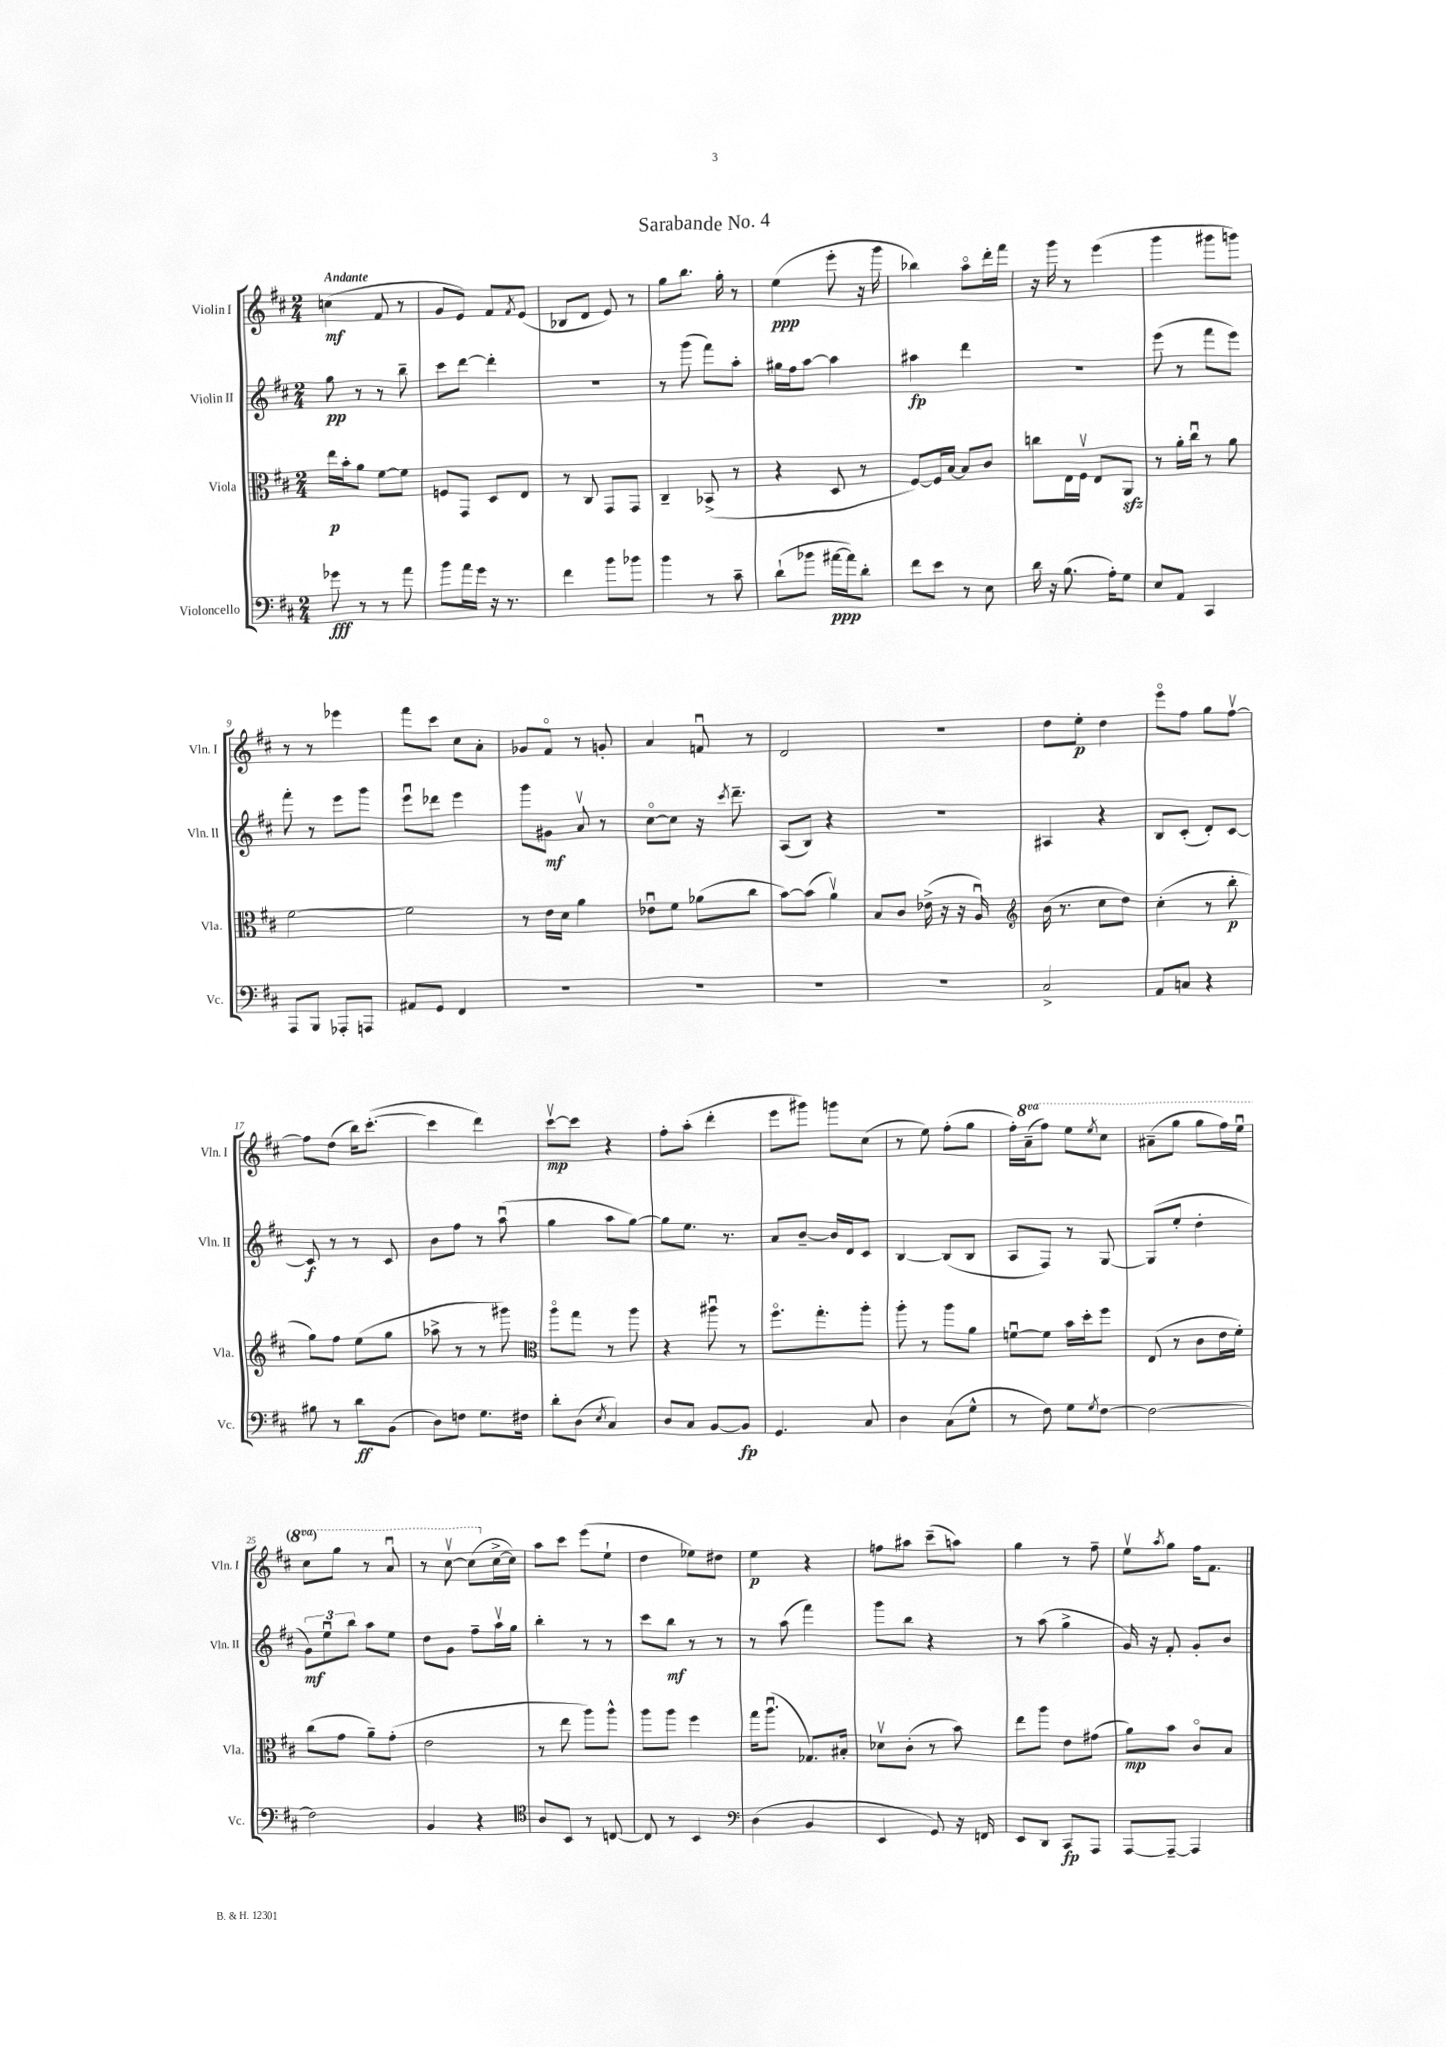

**kern	**kern	**kern	**kern
*staff4	*staff3	*staff2	*staff1
*clefF4	*clefC3	*clefG2	*clefG2
*k[f#c#]	*k[f#c#]	*k[f#c#]	*k[f#c#]
*M2/4	*M2/4	*M2/4	*M2/4
8g-	16ee	8gg	(4cc
.	16b'	.	.
8r	8a	8r	.
8r	[8f#	8r	8f#
8a	8f#]	8bb~	8r
=	=	=	=
8b	8F	8ccc#	8g
16a	8GG	[8ddd	8e)
16g	.	.	.
16r	8D	4ddd']	8f#
8.r	.	.	.
.	.	.	8qf#
.	8E	.	(8e
=	=	=	=
4f#	8r	2r	8B-
.	8C#	.	8d
8b	8GG	.	8e)
8b-	8GG	.	8r
=	=	=	=
4b	4C#~	8r	8gg
.	.	(8ggg	8.bb
8r	(8BB-^	8fff#)	.
.	.	.	16gg'
8c#~	8r	8aa'	8r
=	=	=	=
(8d`	4r	16gg#	(4ee
.	.	16ff#	.
8b-	.	[8aa	.
[16a#	8D	4aa]	8eee'
16a#])	.	.	.
8d'	8r	.	16r
.	.	.	16ggg
=	=	=	=
8f#	[8F#)	4aa#	4bb-)
8e	16F#]	.	.
.	[16B	.	.
8r	8B]	4ddd	8aao
8E	8c#	.	16ddd'
.	.	.	16fff#
=	=	=	=
16d	8cc	2r	16r
16r	.	.	16ggg
(8.B	16E	.	8r
.	16F#v	.	.
.	8E	.	(4eee
16A')	.	.	.
8G	8AA	.	.
=	=	=	=
8E	8r	(8eee	4ggg
8AA	16a'	8r	.
.	16cc#u	.	.
4CC#	8r	8fff#	8ggg#
.	8a	8eee)	8ggg)
=	=	=	=
8AAA	[2f#	8fff#'	8r
8BBB	.	8r	8r
8AAA-'	.	8eee	4eee-
8AAA	.	8ggg	.
=	=	=	=
8AA#	2f#]	8eeeu	8fff#
8GG	.	8ddd-	8ccc#
4FF#	.	4eee	8cc#
.	.	.	8a'
=	=	=	=
2r	8r	8ggg	8g-
.	16e	8g#	8f#o
.	16d	.	.
.	4a	8av	8r
.	.	8r	8g'
=	=	=	=
2r	8e-u	[8cc#o	4a
.	8f#	8cc#]	.
.	(8a-	16r	8fu
.	.	8qccc#	.
.	.	8.ddd~	.
.	8cc#	.	8r
=	=	=	=
2r	[8b)	(8A	2d
.	(8b]	8B)	.
.	4av)	4r	.
=	=	=	=
2r	8B	2r	2r
.	8c#	.	.
.	(16e-^	.	.
.	16r	.	.
.	16r	.	.
.	16Au)	.	.
=	=	=	=
*	*clefG2	*	*
2C#^	(16b	4A#	8dd
.	8.r	.	.
.	.	.	8ee'
.	8cc#	4r	4dd
.	8dd)	.	.
=	=	=	=
8AA	(4cc#'	8B	8eeeo
8C	.	(8c#'	8ff#
4r	8r	8d')	8gg
.	8bb'	[8c#	[8ff#v
=	=	=	=
8B#	8gg)	8c#]	8ff#]
8r	8ff#	8r	(8dd
8d	(8ee	8r	16bb)
.	.	.	([8.ccc#'
(8BB	8gg	8c#	.
=	=	=	=
8D)	8aa-^	8b	4ccc#]
8F	8r	8ff#	.
8.G	8r	8r	4ddd)
.	8ggg#)	(8aau	.
16F#	.	.	.
=	=	=	=
*	*clefC3	*	*
8d'	8aao	4gg	[8ccc#v
(8D	8gg	.	8ccc#]
8qE	.	.	.
4C#)	8r	8aa	4r
.	8aa	[8gg)	.
=	=	=	=
8D	4r	8gg]	8ff#'
8C#	.	8.ee	(8aa'
[8BB	8aa#u	.	4ddd'
.	.	8.r	.
8BB]	8r	.	.
=	=	=	=
4.GG	8.ff#o	8a	8eee
.	.	[8b~	8ggg#)
.	8.gg'	.	.
.	.	16b]	8ggg
.	.	16d	.
8C#	8aa'	8c#	(8cc#
=	=	=	=
4D	8aa'	[4B	8r
.	8r	.	8ee)
(8C#	8aa	(8B]	(8ff#'
8G^^	8a	8B	8gg
=	=	=	=
8r	[8fu	8A	16ff#')
.	.	.	(16aa~
8F#)	8f]	8F#)	8fff#)
8G	16b	8r	8eee
.	16dd'	.	.
8qG	.	.	8qeee
[8F#	8ff#	[8G	8ccc#
=	=	=	=
2F#_	(8E	(8G]	(8aa#~
.	8r	8ee'	8ggg
.	8c#	4dd'	8ggg
.	16e	.	16fff#)
.	16f#')	.	16eeeu
=	=	=	=
2F#]	(8cc#	12g)	8ccc#
.	.	12eeu	.
.	8g	.	8ggg
.	.	12bb	.
.	8a~)	8aa	8r
.	(8g'	8ee	8aau
=	=	=	=
4BB	2e	8dd	8r
.	.	8g	[8ccc#v
4r	.	8ff#~	(8ccc#]
.	.	16aav	[16cc#^
.	.	16gg	16cc#])
=	=	=	=
*clefC4	*	*	*
8A	8r	4bb'	8aa
8BB	8ee	.	8ccc#
8r	8aa)	8r	(8eee
[8C	8aa^^	8r	8ee`
=	=	=	=
8C]	8aa	8ccc#	4dd
8r	8aa	8bb	.
4BB	4ff#	8r	8ee-)
.	.	8r	8dd#
=	=	=	=
*clefF4	*	*	*
(4D	16gg	8r	4ee
.	(8.aau	.	.
.	.	(8aa	.
4BB	8.G-)	4fff#)	4r
.	16B#'	.	.
=	=	=	=
4EE	8d-v	8ggg	8ff
.	(8c#'	8bb	8aa#
8GG)	8r	4r	(8ccc#~
16r	8b)	.	8aa)
16FF	.	.	.
=	=	=	=
8EE	8ee	8r	4gg
8DD	8aa	(8aa	.
8CC#	8e	4gg^	8r
8AAA	(8g#	.	8ff#~
=	=	=	=
[8AAA	8a)	16g)	8eev
.	.	16r	.
.	.	.	8qaa
8AAA~_	8b	8f#'	8gg
4AAA]	8c#o	8g'	16ff#
.	.	.	8.f#
.	8B	8b	.
==	==	==	==
*-	*-	*-	*-
